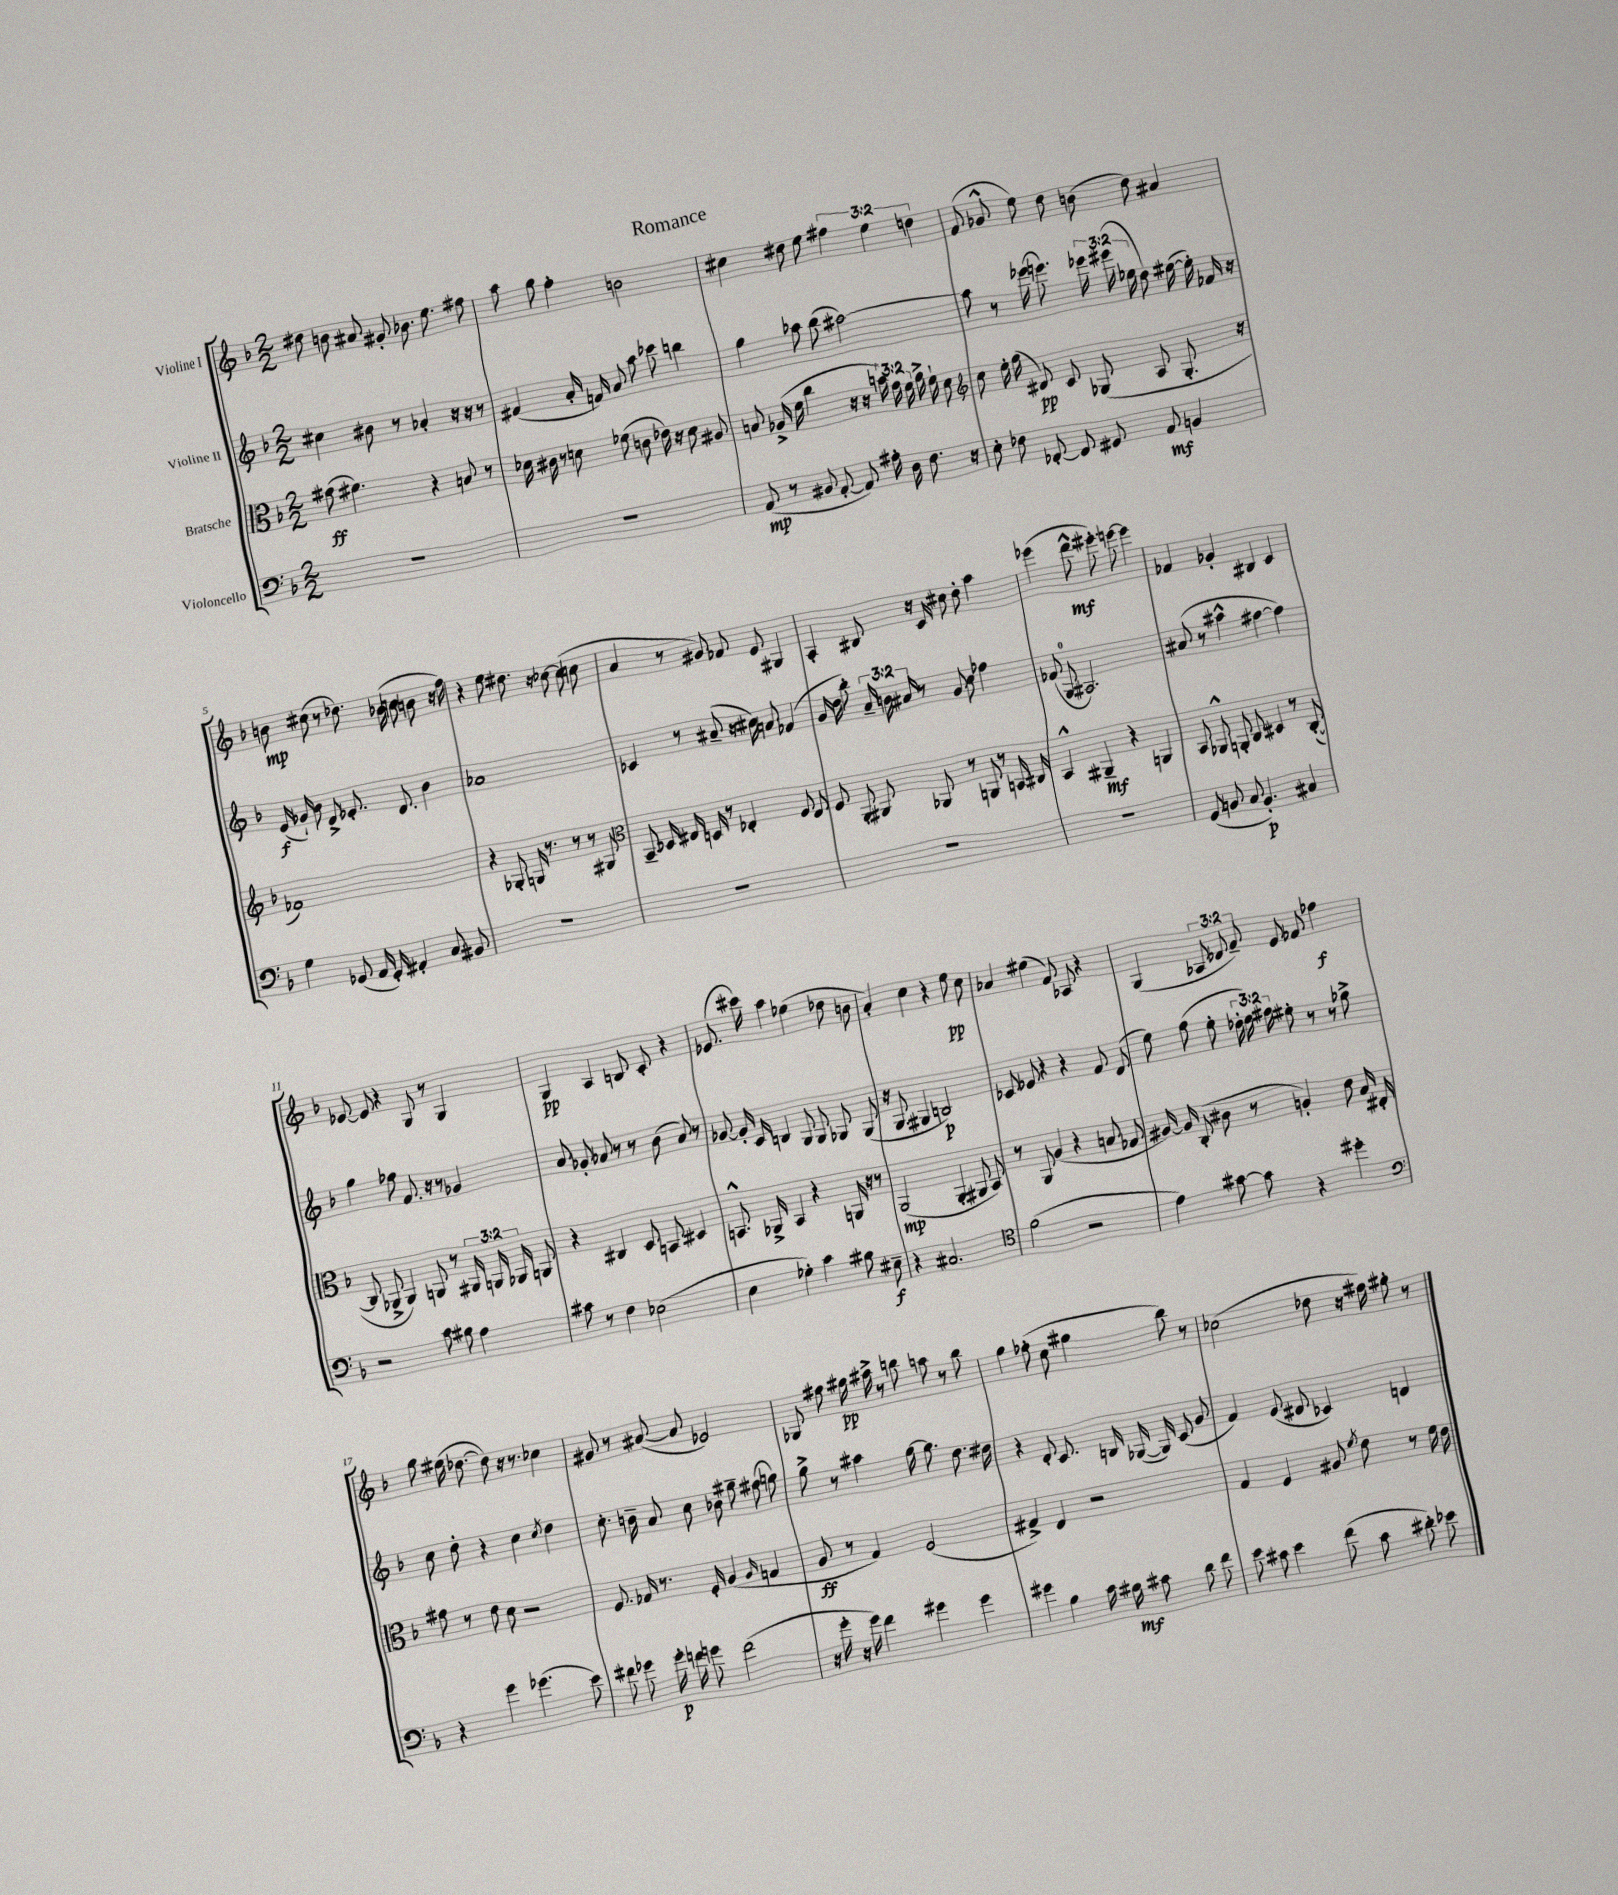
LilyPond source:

\header { title = "Romance" }
<<
\new StaffGroup <<
\new Staff = "s0" \with { instrumentName = "Violine I" } {
    \clef treble \key f \major \numericTimeSignature \time 2/2 \override Staff.TupletNumber.text = #tuplet-number::calc-fraction-text
    \autoBeamOff dis''8 b'8 ais'8 gis'8-. bes'8. e''8. fis''8 |
    a''8 g''8 f''4-. b'2 |
    cis''4 dis''8 e''8 \tuplet 3/2 { fis''4 e''4 d''4 } |
    f'8( ges'8-^ e''8) d''8 b'8( d''8) ais'4 |
    b'8\mp cis''8( r8 des''8.) bes'16( c''8 b'8 r16 f''16) |
    r4 e''8 dis''8. r16 ces''8~ ces''8( c''8 |
    a'4 r8 gis'8) fes'8 e'8 gis4 |
    a4-. bis8 r16 c'16 cis''8 d''8-. a''4 |
    ees'''4( d'''8.-^\mf eis'''8.-.) e'''8~ e'''4 |
    fes'4 ges'4-. bis4 c'4 |
    ees'8~ ees'8 r4 g8 r8 g4 |
    g4\pp a4 b8 c'8-. r4 |
    ees'8.( cis'''16) a''4 ees''4( des''8 b'8 |
    a'4-.) c''4 r4 e''8\pp c''8 |
    aes'4 eis''4( f'8) aes8 r4 |
    g4( \tuplet 3/2 { aes8 des'8 f'8--) } e'8 fes'8 fes''4\f |
    g''8 eis''16( des''8.~ des''8) r16 r8. ces''4 |
    gis'8 r8 ais'8~( ais'8 ees'2) |
    ges8 fis''8 gis''16\pp ais''16-> r8 b''8 a''8 r8 b''8 |
    g''4 fes''8-.( c''8 gis''4 bes''8) r8 |
    ces''2( des''8 r16 fis''16) gis''8-. r8 \bar "|." |
}
\new Staff = "s1" \with { instrumentName = "Violine II" } {
    \clef treble \key f \major \numericTimeSignature \time 2/2 \override Staff.TupletNumber.text = #tuplet-number::calc-fraction-text
    \autoBeamOff cis''4 bis'8 r8 aes'4-. r16 r16 r8 |
    fis'4( a'16-. f'16) a'8 a''8 ces'''8 b''4 |
    g''4 aes''8 bes''8( ais''2~) |
    ais''8 r8 ees'''16( e'''8.) \tuplet 3/2 { ees'''16 eis'''16( ees''16 } d''8) eis''16~( eis''16-.) fes'16 r16 |
    e'16\f( ges'16-!) bes'8 d'8-> ees'8.-. d'8. bes'4 |
    aes'1 |
    ces'4 r8 ais'8--( r16 cis''16) a'8 fes'4( |
    g'16 d''16 bes''8-.) \tuplet 3/2 { a'16-- b'16 ais'16 } r8 g'8 c''8 fes''4 |
    fes'8( g8-0 ais2.) |
    ais'8( r8 ais''4-^ fis''4~ fis''4) |
    g''4 fes''8 f'8. r16 r8 ges'4 |
    a'8 ges'8-. aes'8 r8 r8 bes'8( aes'8) r8 |
    ges'8~ ges'16-. c'16 b4 g8 g8 ges8 ges8( |
    r16 g8. gis4 b2\p) |
    ces'8 ees'8 r4 r4 f'8 d'8( |
    e''8) f''8( e''8-. \tuplet 3/2 { des''16-. e''16) fis''16 } eis''8-. r8 r8 ges''8-> |
    c''8 d''8-. r4 c''4 \acciaccatura { c''8 } d''4 |
    c''8.-. b'16-- a'8 c''8 bes'8 gis''8-- fis''8( g''8) |
    g''8-> r8 ais''4 g''16~ g''8. d''8. dis''16 |
    r4 d'8-. c'8. b16 ges16~( ges16) c'8( g'8 |
    f'4) e'8( dis'8 ces'4) d'4 \bar "|." |
}
\new Staff = "s2" \with { instrumentName = "Bratsche" } {
    \clef alto \key f \major \numericTimeSignature \time 2/2 \override Staff.TupletNumber.text = #tuplet-number::calc-fraction-text
    \autoBeamOff gis'8\ff( fis'4.) r4 b8 r8 |
    des'16 cis'16 r8 d'8 fes'8( c'8 ees'16) r16 d'8 ais8 |
    b8 aes16->( f'16 c''4 r16 r16 \tuplet 3/2 { b'16) g'16 f'16 } a'16-> f'16-! d'8 |
    \clef treble c''8 e''16-. g''16( dis'8\pp) c'8 ges8( a8 ges8.-. r16 |
    fes'1) |
    r4 ges8-. g16 r8. r8 r8 gis8 |
    \clef alto bes,8.-- des16 eis16 d16 r8 ees4-. f8 ees8 |
    f8 a,8-. ais,8 aes,8 r8 a,8 r8 b,16 cis16 |
    bes,4-^ ais,4--\mf r4 a,4 |
    bes,8 aes,8-^ a,8-. c8 dis4 r8 c8~-.( |
    c8 aes,8-> aes,4) a,8 r8 \tuplet 3/2 { ais,16 a,16 aes,16 } a,8 |
    r4 cis4 d8 b,8 dis4 |
    b,8.-^ aes,16-> b,4 r4 a,16 r16 r8 |
    a,2\mp( a,4-. ais,8 bes,8) |
    r8 a,8 a4( r4 b8 ges8 |
    ais16~) ais16 c8-.( cis'8 r8 a4-.) e'8 bes16 eis16-. |
    gis'8 r8 e'8 d'8 r2 |
    f8. ges16 r8. f16-. a4( \grace { a16 } g4 |
    a8\ff r8 g4) f2( |
    gis4->) e4 r2 |
    g4 f4 ais8 \acciaccatura { f'8 } e'8 r8 f'16 e'16 \bar "|." |
}
\new Staff = "s3" \with { instrumentName = "Violoncello" } {
    \clef bass \key f \major \numericTimeSignature \time 2/2
    \autoBeamOff R1 |
    R1 |
    a,8\mp( r8 bis,8 a,8~-. a,8) ais16-. d16 f8. r16 |
    e8-. fes8 fes,8~-. fes,8 gis,8 a,8\mf b,4 |
    g4 ges,8( a,16 ges,16-.) ais,4-. c8 bis,8 |
    R1 |
    R1 |
    R1 |
    R1 |
    g,8( b,8 c8 b,4.-.\p) cis4 |
    r2 c'8 bis8 a4 |
    cis'8 r8 f4 ees2( |
    e4 ges4-.) c'4 bis8 eis8--\f |
    r4 cis2. |
    \clef tenor f'2( r2 |
    e'4) gis'8~ gis'8 r4 dis''4-. |
    \clef bass r4 g'4 ges'4.( e'8) |
    fis'8 ges'8 ges'16-.\p f'16 g'8 f'2( |
    r16 g'16-. r16 g'16) f'4 gis'4 gis'4 |
    gis'4 bes4 c'16 bis16\mf cis'8 d'8 f'8 |
    e'8 cis'8 e'4 f'8( cis'8 dis'8-.) ees'8 \bar "|." |
}
>>
>>
